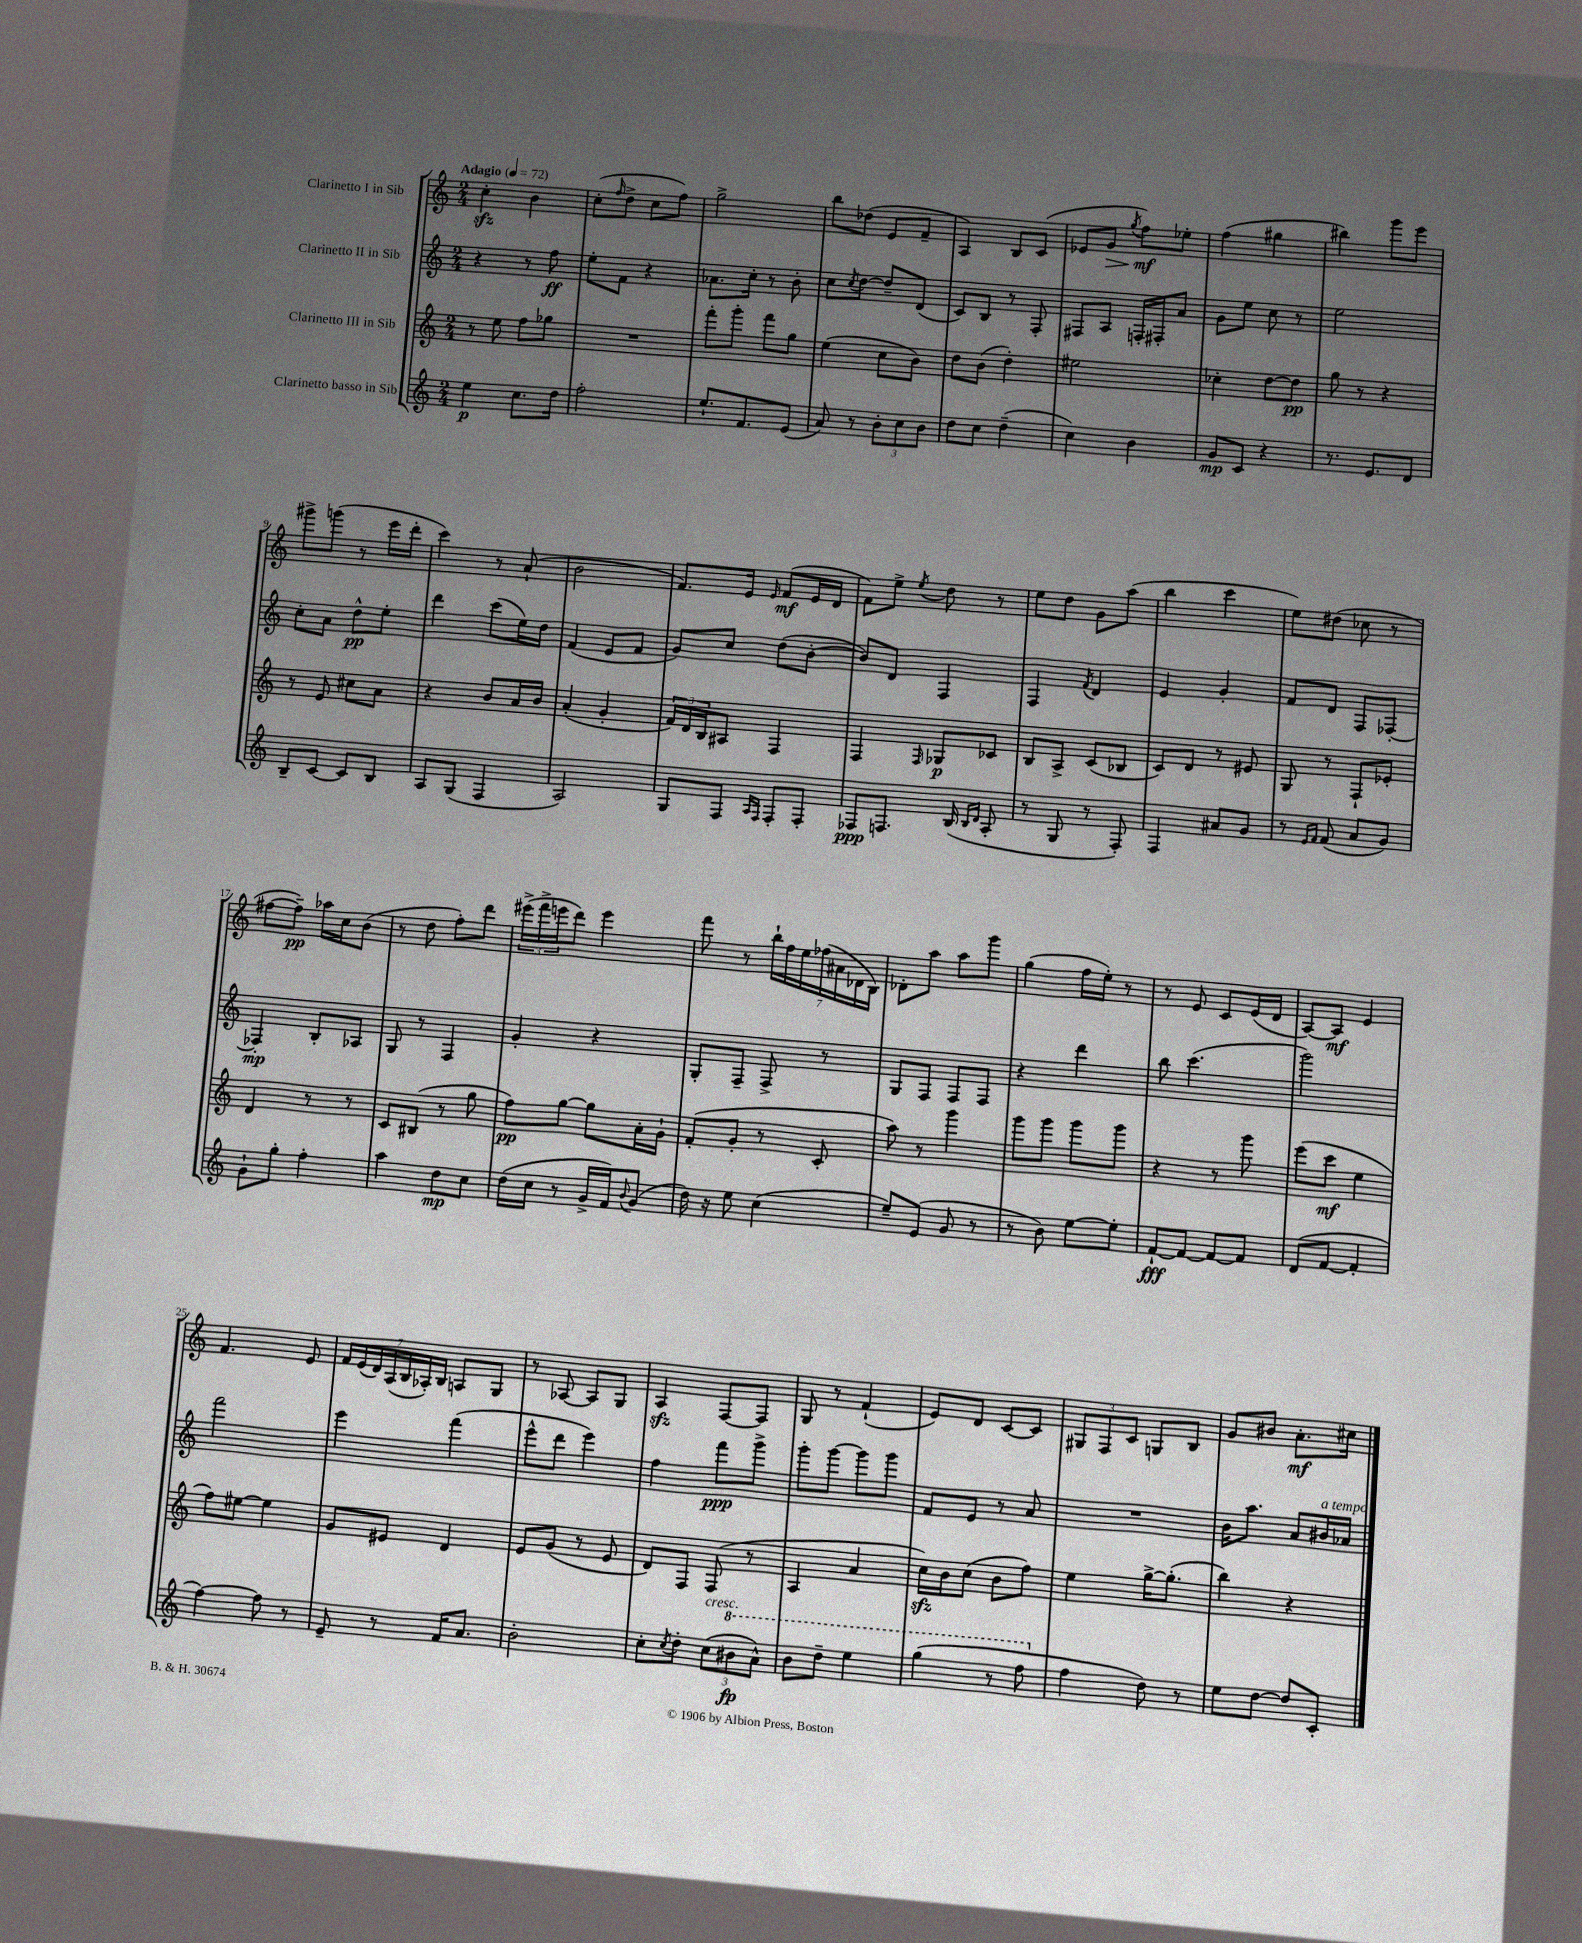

**kern	**kern	**kern	**kern
*staff4	*staff3	*staff2	*staff1
*clefG2	*clefG2	*clefG2	*clefG2
*k[]	*k[]	*k[]	*k[]
*M2/4	*M2/4	*M2/4	*M2/4
*MM72	*MM72	*MM72	*MM72
4ee	8r	4r	4cc'
.	8ee	.	.
8.cc	8ff	8r	4b
.	8gg-	8ff	.
16dd	.	.	.
=	=	=	=
2ff'	2r	8ee'	(8cc'
.	.	.	16qqff
.	.	8f	8dd^
.	.	4r	8cc
.	.	.	8ff)
=	=	=	=
8.ee`	8fff'	8.a-	2gg^
.	8ggg'	.	.
8.f	.	16cc'	.
.	8fff	8r	.
(8e	8gg	8b'	.
=	=	=	=
8a)	(4ee	8cc	8bb
.	.	8qcc	.
8r	.	[8dd	(8dd-
12b'	8cc	8dd~]	8e
12cc	.	.	.
.	8b)	(8d	8f~
12b	.	.	.
=	=	=	=
8dd	8dd	8c)	4A)
8cc	(8b	8B	.
(4dd~	4dd')	8r	8B
.	.	8F'	(8c
=	=	=	=
4cc)	2ee#	8F#	8e-
.	.	8A	8g
.	.	.	8qgg
4b	.	16F'	8ff)
.	.	16F#'	.
.	.	8a	8ee-'
=	=	=	=
8g	4cc-'	8g	(4ff
8c	.	8ee	.
4r	[8dd	8cc	4gg#
.	8dd]	8r	.
=	=	=	=
8.r	8gg	2ee	4bb#)
.	8r	.	.
8.e	.	.	.
.	4r	.	8ggg
8d	.	.	8eee
=	=	=	=
8B~	8r	8cc'	8ggg#^
[8c	8e	8a	(8ggg
8c]	8cc#	8dd^^	8r
8B	8a	8ee'	16eee
.	.	.	16ddd'
=	=	=	=
8A	4r	4ddd	4ccc)
(8G	.	.	.
4F	8b	(8ccc	8r
.	16a	16ee)	(8a`
.	16b	16dd	.
=	=	=	=
2A)	(4a'	(4f	2b
.	4g'	8e	.
.	.	8f	.
=	=	=	=
8G	24f)	8g)	8.f)
.	24d	.	.
.	24B	.	.
8F	8A#	8cc	.
.	.	.	16e
16qqA	.	.	.
16qqF	.	.	16qqe
8F'	4F	(8dd	(8f
8F'	.	[8b'	16e
.	.	.	16d
=	=	=	=
8F-	4F	8b])	8f)
8.F	.	8d	8ee^
.	16qqF	.	8qee
.	8G-	4F	8dd
(16B	.	.	.
16qqB	.	.	.
16qqd	.	.	.
8A'	8c-	.	8r
=	=	=	=
8r	8B	4F	8ee
8G	8A^	.	8dd
.	.	8qf	.
8r	(8c	4d	8g
8F')	8B-	.	(8aa
=	=	=	=
4F	8c)	4e	4bb
.	8d	.	.
8a#	8r	4g'	4ccc
8g	8e#	.	.
=	=	=	=
8r	8G	8f	8ee)
16qqe	.	.	.
16qqf	.	.	.
(8f	8r	8d	(8dd#
8a	8F`	8F	8cc-
8g)	8e-'	[8F-'	8r
=	=	=	=
8g`	4d	4F-']	[8ff#
8gg'	.	.	8ff#~])
4ff'	8r	8B'	16aa-
.	.	.	16cc
.	8r	8A-	(8b
=	=	=	=
4aa	8c	8G	8r
.	(8B#	8r	8dd
8dd	8r	4F	8ff')
8cc	8gg	.	8ddd
=	=	=	=
(16dd	8ff)	4g'	(24eee#^
.	.	.	24fff^
16cc	.	.	.
.	.	.	24eee
8r	[8gg	.	8ddd)
16g^	8gg]	4r	4eee
16f)	.	.	.
8qqb	.	.	.
(8g	16a'	.	.
.	16g`	.	.
=	=	=	=
16dd)	(8f'	8G'	8fff
16r	.	.	.
8ee	8g'	8F~	8r
(4cc	8r	8F^	28bb`
.	.	.	28ff
.	.	.	28ee
.	.	.	(28ff-
.	8c'	8r	.
.	.	.	28a#
.	.	.	28d-
.	.	.	28B)
=	=	=	=
8ee~)	8aa)	8G	8d-'
(8e	8r	8F	8aa
8g	4ggg	8F	8aa
8r	.	8F	8ggg
=	=	=	=
8r	8ggg	4r	(4gg
8b)	8ggg	.	.
[8ee	8ggg	4ddd	16ff
.	.	.	16ee')
8ee']	8ggg	.	8r
=	=	=	=
[8f`	4r	8bb	8r
8f_	.	(4.ccc	8e
8f_	8r	.	8c
8f]	8ggg	.	(16e
.	.	.	16d
=	=	=	=
(8d	(8eee	2ggg)	[8A)
[8f	8ccc	.	8A]
4f']	4ee	.	4e
=	=	=	=
[4ff)	8ff)	2fff	4.f
.	[8ee#	.	.
8ff]	4ee#]	.	.
8r	.	.	8e
=	=	=	=
8e~	8g	4eee	28f
.	.	.	(28e
.	.	.	28d)
.	.	.	(28A
8r	8e#	.	.
.	.	.	28B
.	.	.	28A-')
.	.	.	28B
16f	4d	(4fff	8A
8.a	.	.	.
.	.	.	8G
=	=	=	=
2b'	8e	8eee^^	8r
.	(8g	8ddd	[8A-
.	8r	4eee)	8A-]
.	8e	.	8G
=	=	=	=
8cc'	8d)	4ff	4A
8qcc	.	.	.
8dd'	8F	.	.
(12cc	(8F	8fff	[8F
12bb#	.	.	.
.	8r	8ggg^	8F]
12aa^^)	.	.	.
=	=	=	=
8bb	4A	8ggg'	8G
8ddd~	.	[8ggg	8r
4eee	4a	8ggg]	(4f`
.	.	8ggg	.
=	=	=	=
(4ggg	16cc)	8f	8e)
.	16b	.	.
.	(8cc	8e	8d
8r	8b	8r	[8c
8fff	8ff)	8a	8c]
=	=	=	=
4ff	4ee	2r	12G#
.	.	.	12F
.	.	.	12c
8dd)	[16gg^	.	8G
.	(8.gg']	.	.
8r	.	.	8B
=	=	=	=
8ee	4bb)	16b	8g
.	.	8.aa	.
[8dd	.	.	8b#
8dd]	4r	8a	8.a'
8c'	.	16b#	.
.	.	16a-	16cc#
==	==	==	==
*-	*-	*-	*-
